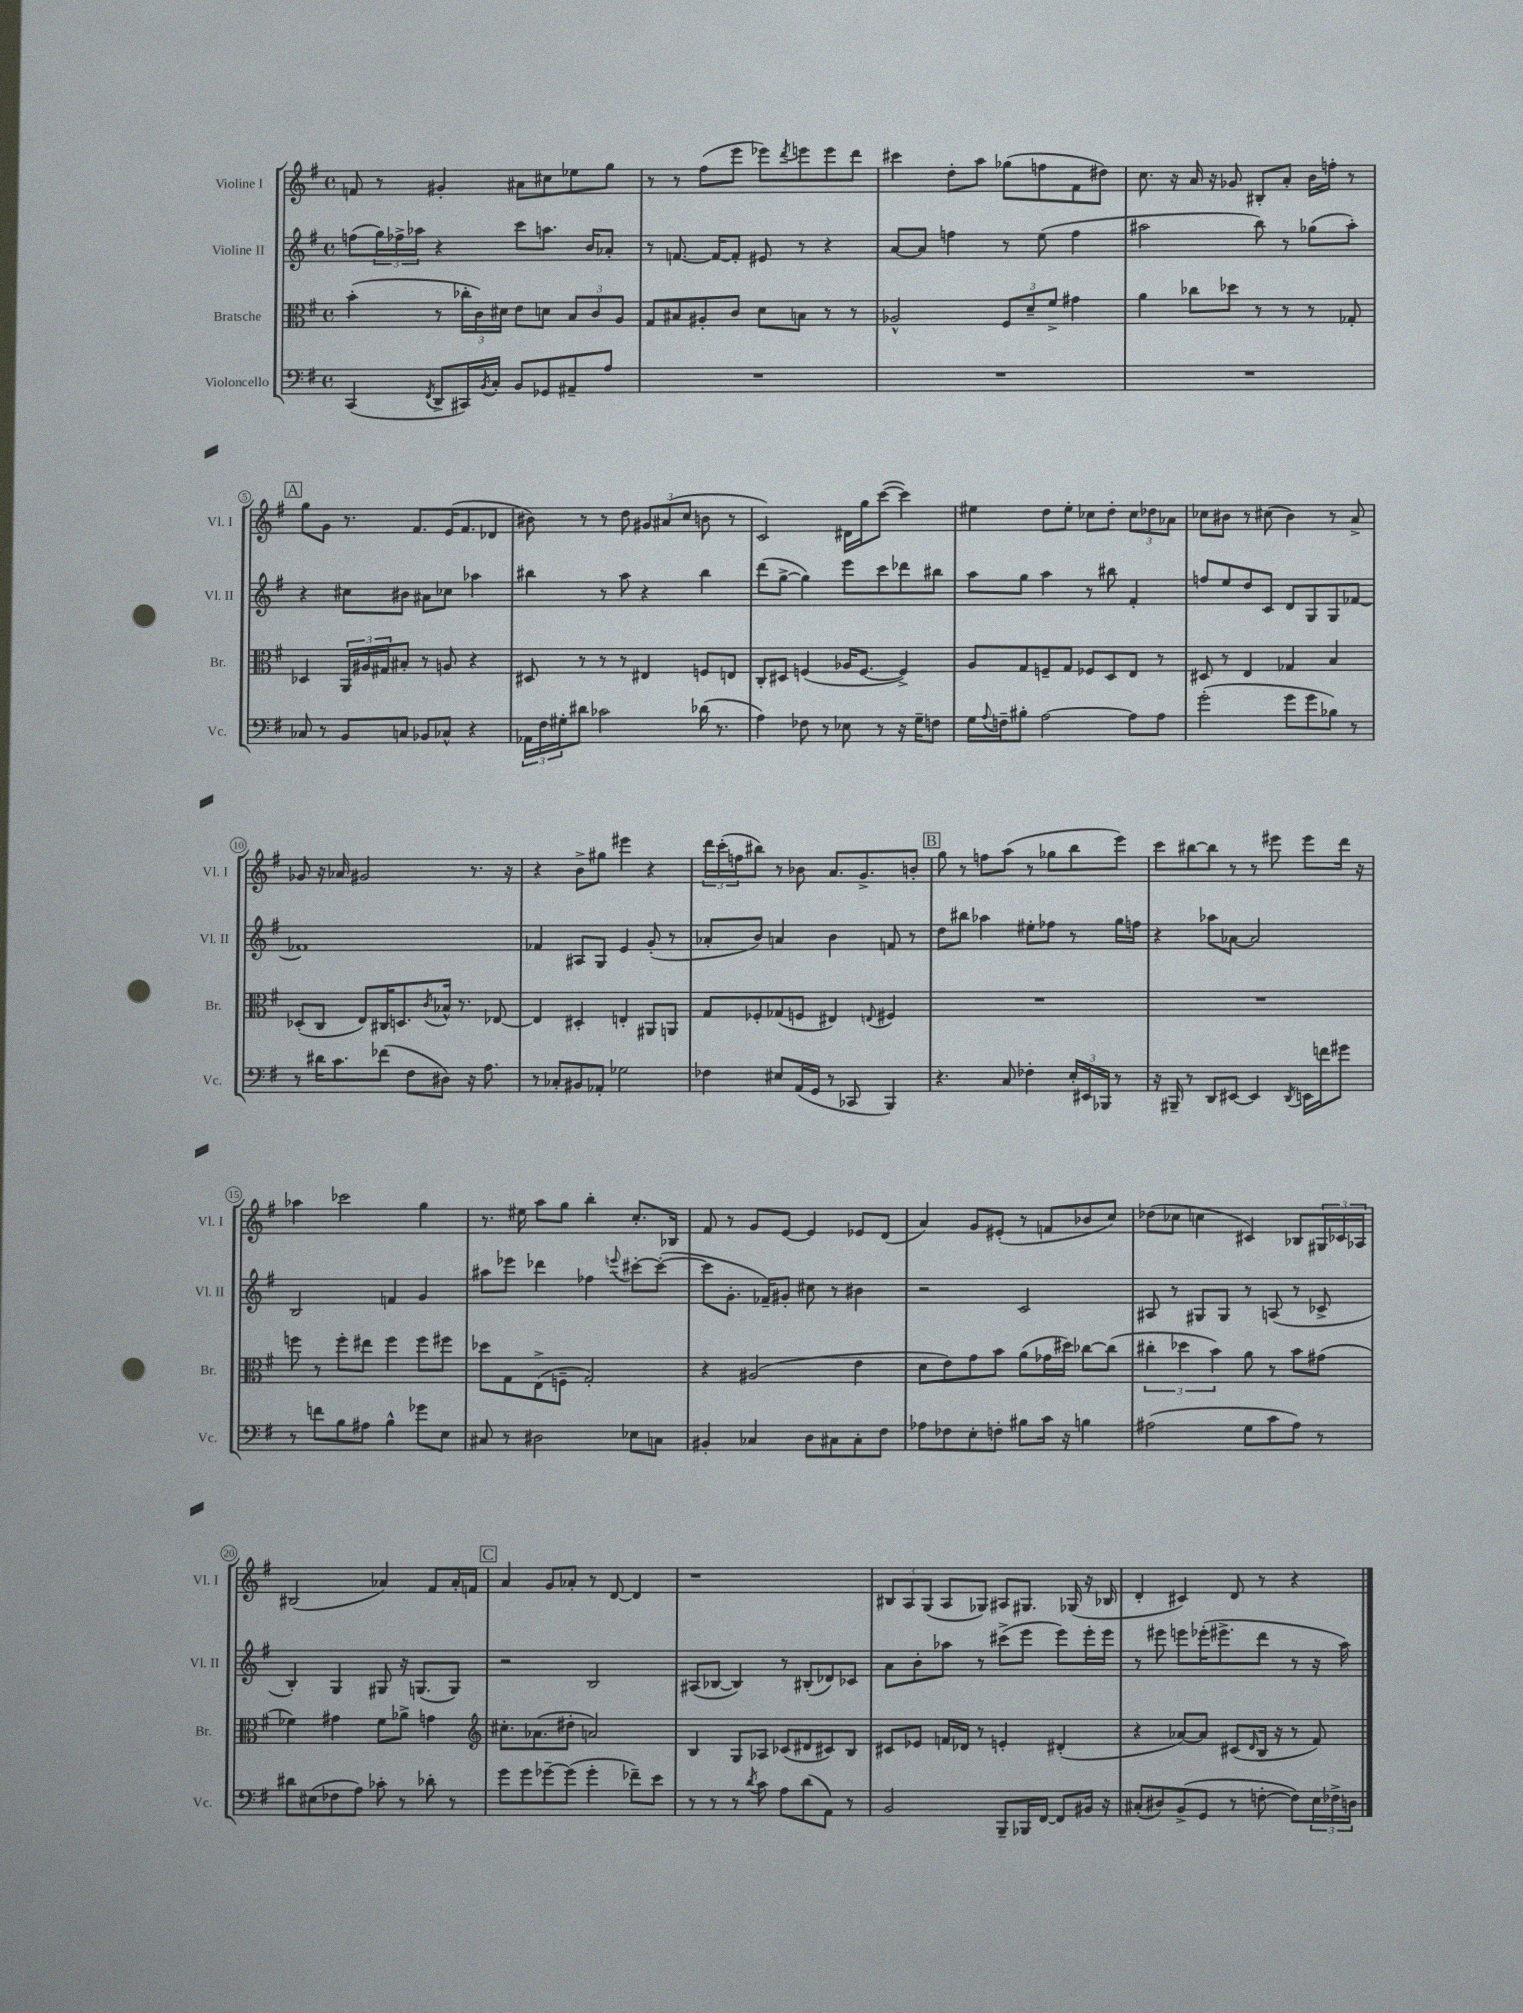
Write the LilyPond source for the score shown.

<<
\new StaffGroup <<
\new Staff = "s0" \with { instrumentName = "Violine I" shortInstrumentName = "Vl. I" } {
    \clef treble \key g \major \defaultTimeSignature \time 4/4
    f'8 r8 gis'4-. ais'8 cis''8 ees''8 g''8 |
    r8 r8 fis''8( e'''8 ees'''8) \acciaccatura { d'''8 } e'''8 e'''8 d'''8 |
    cis'''4 d''8-. a''8 ges''8( f''8 fis'8 dis''8) |
    c''8. r16 a'16 r16 ges'8 bis8-. a'8-. b'16 f''16-. r8 |
    \mark \markup { \box "A" } g''8 g'8 r8. fis'8. e'16( fis'8. des'8 |
    bis'8) r8 r8 d''8 \tuplet 3/2 { gis'8 ais'8( c''8 } b'8 r8 |
    c'2) dis'16 g''16 c'''8~( c'''4) |
    eis''4 d''8 eis''8-. ces''8 d''8-. \tuplet 3/2 { ces''8 des''8 aes'8 } |
    ces''8 bis'8 r8 cis''8( bis'4) r8 a'8-> |
    ges'8 r16 aes'16 gis'2 r8. r16 |
    r4 b'8-> gis''8 eis'''4 r4 |
    \tuplet 3/2 { d'''16 c'''16-.( f''16 } bis''8) r8 bes'8 a'8. g'8.-> b'8-. |
    \mark \markup { \box "B" } g''8 r8 f''8 a''8( r8 ges''8 b''8 e'''8) |
    c'''8 bis''8~ bis''8 r8 r8 eis'''8 eis'''8 d'''16 r16 |
    aes''4 ces'''2 g''4 |
    r8. eis''16 a''8 g''8 b''4-. c''8.-. bes16 |
    fis'8 r8 g'8 e'8~ e'4 ees'8 d'8( |
    a'4) g'8 eis'8-.( r8 f'8 bes'8 c''8) |
    des''8( ces''8 c''4 cis'4) bes8 \tuplet 3/2 { gis16 ces'16 aes16 } |
    bis2( aes'4) fis'8 aes'16-. f'16 |
    \mark \markup { \box "C" } a'4 g'8 aes'8-. r8 d'8~ d'4 |
    r1 |
    \tuplet 3/2 { bis8 a8 g8( } a8 ges8) ais8 gis8. ges16( r16 bes16 |
    d'4-. cis'4) d'8 r8 r4 \bar "|." |
}
\new Staff = "s1" \with { instrumentName = "Violine II" shortInstrumentName = "Vl. II" } {
    \clef treble \key g \major \defaultTimeSignature \time 4/4
    f''8( \tuplet 3/2 { g''16) fes''16-> aes''16 } r4 c'''8 a''8. b'16 aes'8-. |
    r8 f'8.~ f'16~ f'8-. eis'8 r8 r4 |
    a'8~ a'8 f''4 r8 e''8( f''4 |
    ais''2 b''8) r8 ges''8( ais''8-.) |
    \mark \markup { \box "A" } r4 cis''8 bis'8 ais'8 ces''8 aes''4 |
    bis''4 r8 a''8 r4 bis''4 |
    d'''8( g''8~-> g''4) e'''8 c'''8 des'''8 bis''8 |
    a''8 g''8 a''4 r8 bis''8 fis'4-. |
    f''8 e''8 d''8 c'8 d'8 g8 g8 fes'8~ |
    fes'1 |
    fes'4 ais8 g8 e'4 g'8-.( r8 |
    aes'8-. b'8) a'4 b'4 f'8 r8 |
    \mark \markup { \box "B" } d''8 bis''8 aes''4 eis''8-. fes''8 r8 g''16 f''16 |
    r4 aes''8 aes'8~ aes'2 |
    b2 f'4 g'4 |
    ais''8 ees'''8 des'''4 fes''4 \appoggiatura { e'''8 } cis'''8~-. cis'''8~-.( |
    cis'''8 g'8.-. fes'16--) gis'8-. cis''8 r8 bis'4 |
    r2 c'2 |
    ais8 r8 gis8 gis8 r8 a8( r8 ces'8-> |
    b4-.) g4 gis8 r16 g8.( g8) |
    \mark \markup { \box "C" } r2 b2 |
    ais8( bes8~ bes4) r8 bis8-.( des'8) ces'8 |
    a'8 b'8-. aes''8 r8 cis'''8->( e'''8 e'''8) e'''16-. e'''16 |
    r8 eis'''8 e'''8 ees'''16-.( eis'''8.-> d'''8 r8 r16 a''16) \bar "|." |
}
\new Staff = "s2" \with { instrumentName = "Bratsche" shortInstrumentName = "Br." } {
    \clef alto \key g \major \defaultTimeSignature \time 4/4
    b'4-.( r8 \tuplet 3/2 { ces''16-. c'16) dis'16 } e'8 d'8 \tuplet 3/2 { b8 c'8 a8 } |
    g8 bis8 ais8-. c'8 d'8 b8 r8 r8 |
    aes2-^ \tuplet 3/2 { fis8 d'8-- fis'8-> } gis'4 |
    a'4 ces''8 des''8 r8 r8 r8 ges8-. |
    \mark \markup { \box "A" } des4 \tuplet 3/2 { a,16 ais16 gis16 } bis8-. r8 a8 r4 |
    dis8 r8 r8 r8 eis4 f8 e8 |
    c8-. dis8 f4( aes16 f8.~ f4->) |
    a8 g8 f8-- g8 fes8 d8 e8 r8 |
    dis8 r8 e4 ges4 b4 |
    des8-.( c8 e8) cis16 d8. \acciaccatura { c'8 } bes16-^ r8. ees8~ |
    ees4 dis4-. e4-. ais,8 a,8 |
    g8 fes8-. ges8( f8 eis4) \appoggiatura { e8 } fis4 |
    \mark \markup { \box "B" } R1 |
    R1 |
    f''8 r8 f''8-. eis''8 f''4 f''8 fis''8 |
    des''8 g8 e8->( f8-- g2-.) |
    r4 ais2( e'4 |
    d'8 e'8) g'8 b'8 a'8( ges'16 dis''16) ces''8~ ces''8( |
    \tuplet 3/2 { cis''4-. des''4 b'4) } a'8 r8 b'8 gis'8( |
    fes'4) gis'4 fes'8 aes'8-> g'4 |
    \mark \markup { \box "C" } \clef treble cis''8.-. aes'8.( dis''8-. a'2) |
    b4 g8 aes8 ces'8( dis'8 cis'8) b8 |
    cis'8 ees'8 f'16 des'16 r8 e'4-. dis'4-.( |
    r4 aes'8~) aes'8 cis'8( \grace { d'16 } b16 r16 r8 fis'8) \bar "|." |
}
\new Staff = "s3" \with { instrumentName = "Violoncello" shortInstrumentName = "Vc." } {
    \clef bass \key g \major \defaultTimeSignature \time 4/4
    c,4( \acciaccatura { fis,8 } d,8-> cis,16) \acciaccatura { b,8 } c16-. b,8 ges,8 ais,8-- a8 |
    R1 |
    R1 |
    R1 |
    \mark \markup { \box "A" } ces8 r8 b,8 c8 bes,8 ces8-^ r4 |
    \tuplet 3/2 { aes,16 fis16 gis16-. } dis'8 ces'2 des'16( r8. |
    a4) fes8 r8 ees8 r8 r16 g16-- f8 |
    g16 \appoggiatura { a8 } f16-- bis8-. a2~ a8 a8 |
    g'2-.( g'8 g'8 bes8) r8 |
    r8 dis'16 c'8. fes'8( fis8 dis8) r16 a8. |
    r8 ces8-. bis,8 aes,8-. ges2 |
    fes4 eis8 a,16( g,16 r8 ces,8 b,,4) |
    \mark \markup { \box "B" } r4. c8 fes4-. \tuplet 3/2 { e16-. eis,16 bes,,16 } r8 |
    r16 bis,,16-- r8 d,8 eis,8~ eis,4 \acciaccatura { d,8 } e,16 f'16 gis'8 |
    r8 f'8 b8 ais8 b4-^ ges'8 e8 |
    cis8 r8 dis2 ees8 c8 |
    bis,4-. ces4 d8 cis8 cis8-. fis8 |
    aes8 fes8 e8-. f8-. bis8 c'16 r16 b4 |
    ais2( g8 c'8 ais8) r8 |
    dis'8 eis8( fes8 a8) ces'8-. r8 des'8-. r8 |
    \mark \markup { \box "C" } g'8 g'8 ges'8~-- ges'8( ges'4-. fes'8--) e'8 |
    r8 r8 r8 \acciaccatura { d'8 } c'8 a8 d'8( a,8) r8 |
    b,2 b,,8-- bes,,16 fis,16~ fis,8 bis,16 r16 |
    cis8-.( dis8) b,8->( g,8 r8 f8~-. f8) \tuplet 3/2 { e16 fes16-> d16 } \bar "|." |
}
>>
>>
\layout { \context { \Score \override BarNumber.stencil = #(make-stencil-circler 0.1 0.3 ly:text-interface::print) } }
